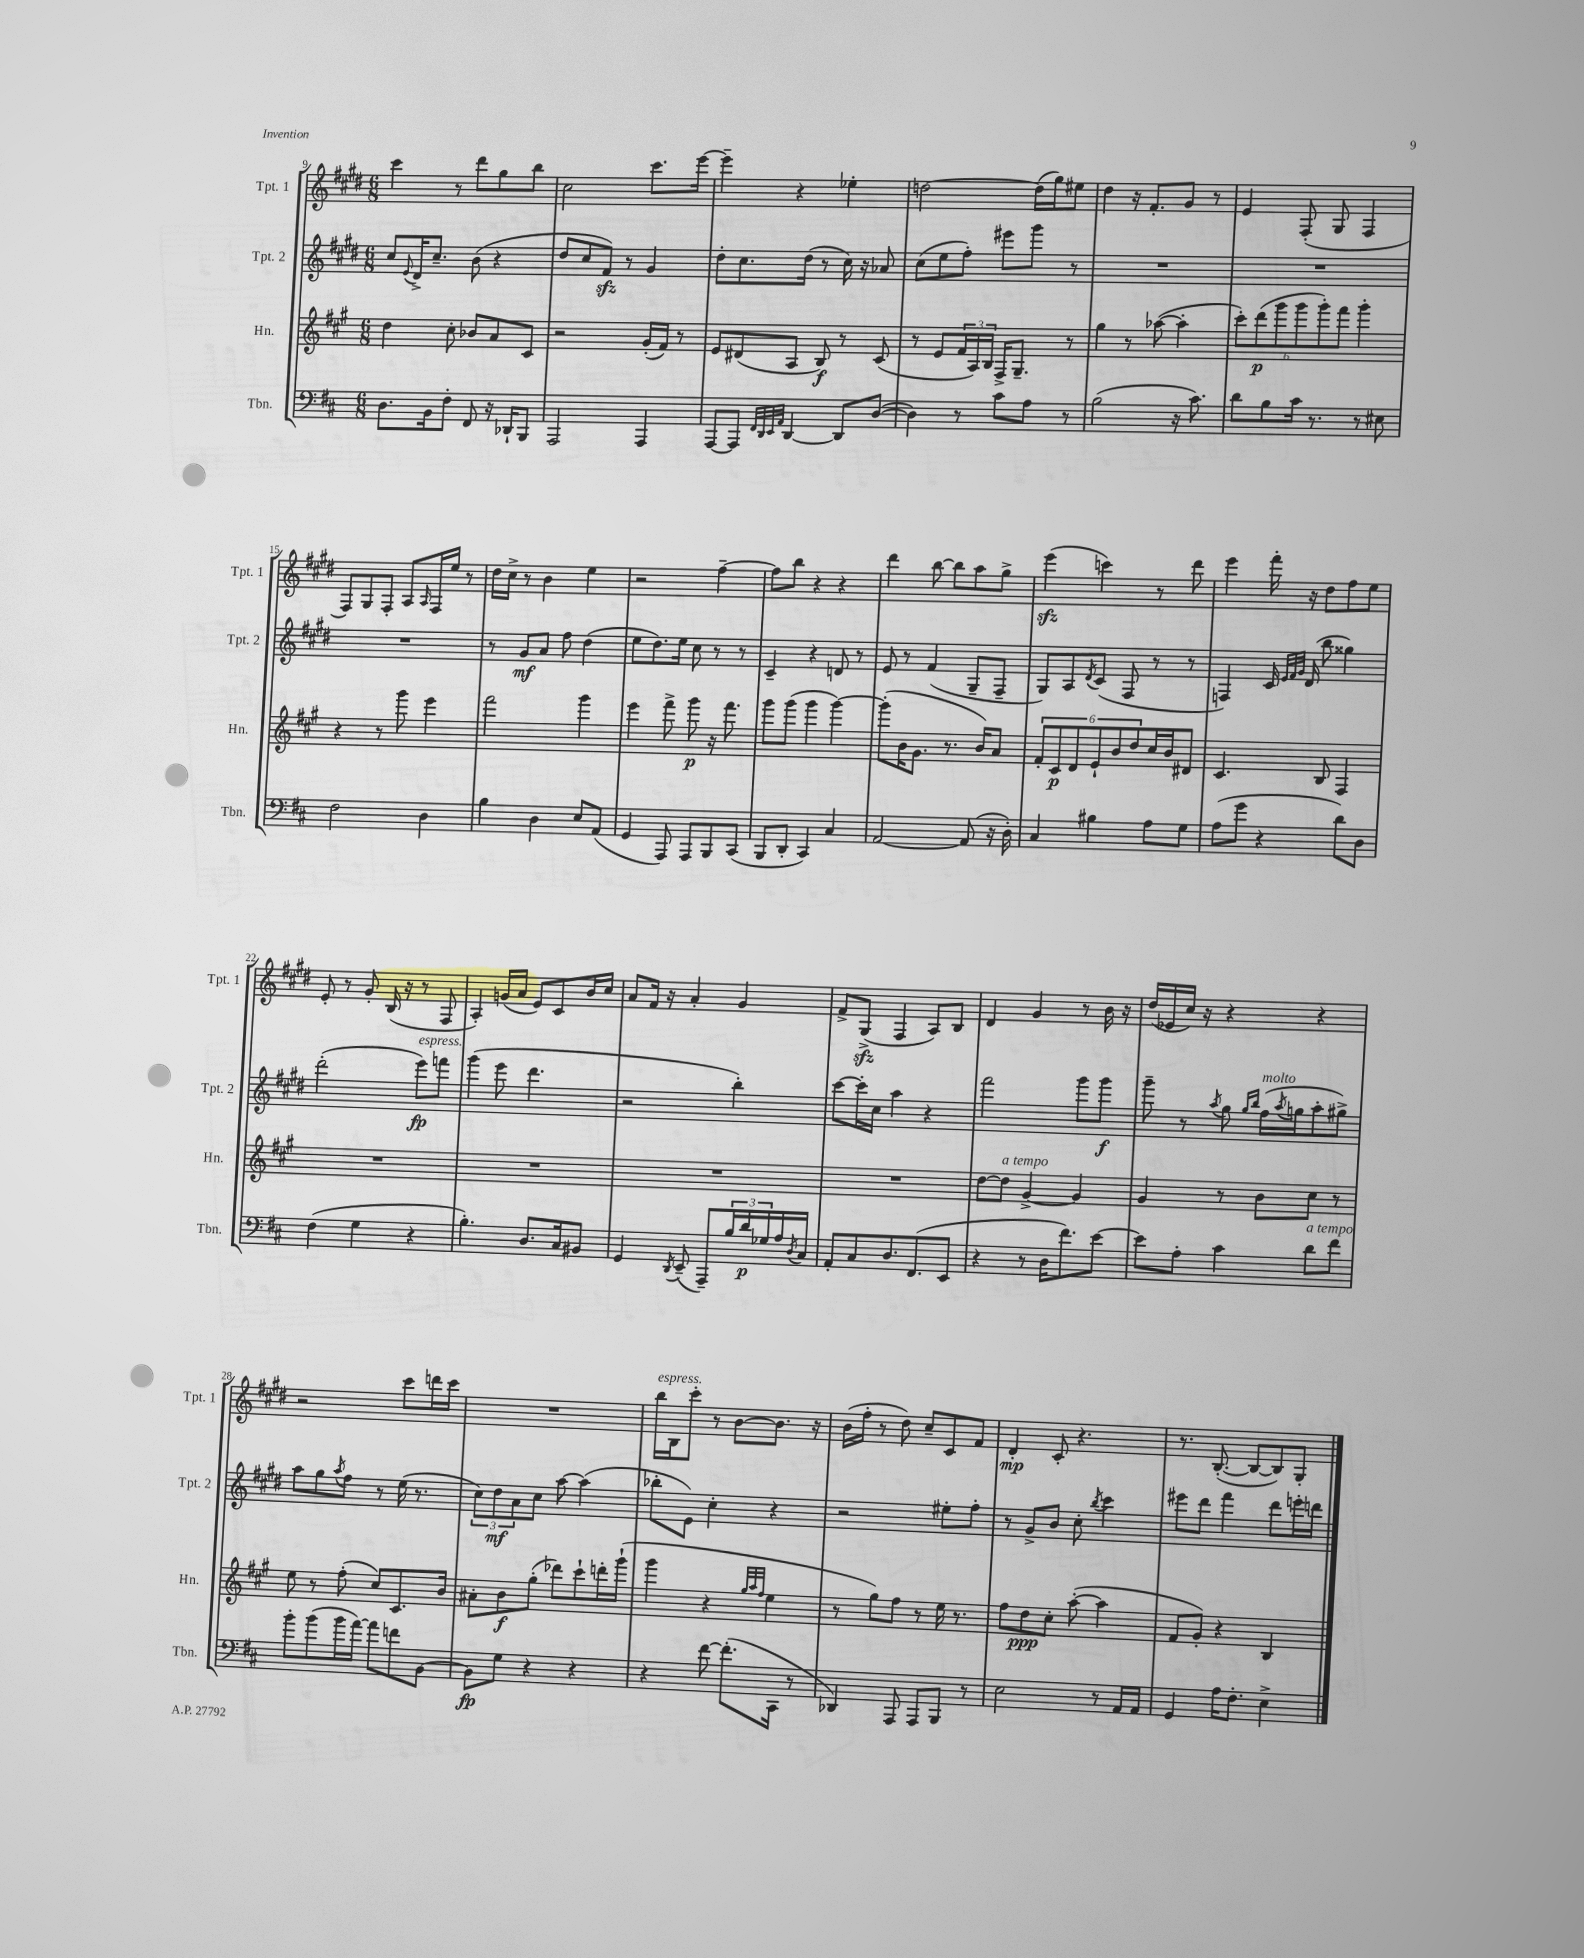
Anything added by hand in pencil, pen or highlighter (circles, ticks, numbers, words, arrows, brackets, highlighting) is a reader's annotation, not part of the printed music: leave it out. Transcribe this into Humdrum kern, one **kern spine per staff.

**kern	**dynam	**kern	**dynam	**kern	**dynam	**kern	**dynam
*part4	*part4	*part3	*part3	*part2	*part2	*part1	*part1
*staff4	*staff4	*staff3	*staff3	*staff2	*staff2	*staff1	*staff1
*I"Tbn.	*	*I"Hn.	*	*I"Tpt. 2	*	*I"Tpt. 1	*
*I'Tbn.	*	*I'Hn.	*	*I'Tpt. 2	*	*I'Tpt. 1	*
*clefF4	*	*clefG2	*	*clefG2	*	*clefG2	*
*k[f#c#]	*	*k[f#c#g#]	*	*k[f#c#g#d#]	*	*k[f#c#g#d#]	*
*M6/8	*	*M6/8	*	*M6/8	*	*M6/8	*
=9	=9	=9	=9	=9	=9	=9	=9
8.D\L	.	4dd\	.	8cc#/L	.	4ccc#\	.
.	.	.	.	8qqe/	.	.	.
.	.	.	.	16d#^/K	.	.	.
16BB\k	.	.	.	8.cc#~/J	.	.	.
8F#'\J	.	8cc#'\	.	.	.	8r	.
8FF#/	.	8b-X/L	.	(8b\	.	8ddd#\L	.
16r	.	8a/	.	4r	.	8gg#\	.
16DD-X`/KL	.	.	.	.	.	.	.
8BBB/J	.	8c#/J	.	.	.	8bb\J	.
=10	=10	=10	=10	=10	=10	=10	=10
2AAA/	.	2r	.	8dd#/L	.	2cc#\	.
.	.	.	.	8cc#/	.	.	.
.	.	.	.	8f#zz/J)	.	.	.
.	.	.	.	8r	.	.	.
4AAA/	.	(16g#'/LL	.	4g#/	.	8.ccc#\L	.
.	.	16f#/JJ)	.	.	.	.	.
.	.	8r	.	.	.	.	.
.	.	.	.	.	.	[16eee\Jk	.
=11	=11	=11	=11	=11	=11	=11	=11
[8AAA/L	.	8e/L	.	8dd#'\L	.	4eee~\]	.
8AAA/J]	.	(8d#X/	.	8.cc#\	.	.	.
32qqFF#/LLL	.	.	.	.	.	.	.
32qqDD/	.	.	.	.	.	.	.
32qqEE/	.	.	.	.	.	.	.
32qqAA/JJJ	.	.	.	.	.	.	.
[4DD/	.	8A/J	.	.	.	4r	.
.	.	.	.	(16dd#\Jk	.	.	.
.	.	8B/)	f	8r	.	.	.
8DD/L]	.	8r	.	16cc#\)	.	4ee-X'\	.
.	.	.	.	16r	.	.	.
([8D/J	.	(8c#/	.	8a-X/	.	.	.
=12	=12	=12	=12	=12	=12	=12	=12
4D\])	.	8r	.	(8cc#\L	.	[2ddn\	.
.	.	8e/L	.	8ee\	.	.	.
8r	.	24f#/L	.	8ff#'\J)	.	.	.
.	.	24A/)	.	.	.	.	.
.	.	24B/JJ	.	.	.	.	.
8c#\L	.	16F#^/KL	.	8eee#X\L	.	.	.
.	.	8.G#~/J	.	.	.	.	.
8A\J	.	.	.	8ggg#\J	.	(16dd\LL]	.
.	.	.	.	.	.	16gg#\J)	.
8r	.	8r	.	8r	.	8ee#X\J	.
=13	=13	=13	=13	=13	=13	=13	=13
(2B\	.	4gg#\	.	2.r	.	4dd#\	.
.	.	8r	.	.	.	16r	.
.	.	.	.	.	.	8.f#'/L	.
.	.	([8aa-X\	.	.	.	.	.
16r	.	4aa-'\]	.	.	.	8g#/J	.
8.c#\)	.	.	.	.	.	.	.
.	.	.	.	.	.	8r	.
=14	=14	=14	=14	=14	=14	=14	=14
8d\L	.	12ccc#'\L)	.	2.r	.	4e/	.
.	.	(12ddd\	p	.	.	.	.
8B\	.	.	.	.	.	.	.
.	.	12ggg#\	.	.	.	.	.
16c#\Jk	.	12ggg#\	.	.	.	(8F#'/	.
8.r	.	.	.	.	.	.	.
.	.	12ggg#'\)	.	.	.	.	.
.	.	.	.	.	.	8G#/	.
.	.	12fff#\J	.	.	.	.	.
8r	.	4ggg#'\	.	.	.	4F#/	.
8E#X\	.	.	.	.	.	.	.
!!LO:LB:g=z
=15	=15	=15	=15	=15	=15	=15	=15
2F#\	.	4r	.	2.r	.	8F#/L)	.
.	.	.	.	.	.	8G#/	.
.	.	8r	.	.	.	8F#'/J	.
.	.	8ggg#\	.	.	.	8A/L	.
.	.	.	.	.	.	16qqA/	.
4D\	.	4eee\	.	.	.	16F#/L	.
.	.	.	.	.	.	16ee/JJ	.
.	.	.	.	.	.	8r	.
=16	=16	=16	=16	=16	=16	=16	=16
4B\	.	2fff#\	.	8r	.	16dd#\LL	.
.	.	.	.	.	.	16cc#^\JJ	.
.	.	.	.	8g#/L	mf	8r	.
4D\	.	.	.	8a/J	.	4b\	.
.	.	.	.	8ff#\	.	.	.
8E/L	.	4ggg#\	.	(4dd#\	.	4ee\	.
(8AA/J	.	.	.	.	.	.	.
=17	=17	=17	=17	=17	=17	=17	=17
4GG/	.	4eee\	.	8ee\L	.	2r	.
.	.	.	.	8.dd#\)	.	.	.
8AAA/)	.	8fff#^\	.	.	.	.	.
.	.	.	.	16ee\Jk	.	.	.
8AAA/L	.	8ggg#\	p	8cc#\	.	.	.
8BBB/	.	16r	.	8r	.	[4ff#~\	.
.	.	8.fff#\	.	.	.	.	.
(8CC#/J	.	.	.	8r	.	.	.
=18	=18	=18	=18	=18	=18	=18	=18
8BBB/L	.	8ggg#\L	.	4c#~/	.	8ff#\L]	.
8DD'/J	.	(8ggg#\J	.	.	.	8bb\J	.
4CC#/)	.	4ggg#\	.	4r	.	4r	.
4C#/	.	[4ggg#\)	.	8dn/	.	4r	.
.	.	.	.	8r	.	.	.
=19	=19	=19	=19	=19	=19	=19	=19
[2AA/	.	(8ggg#'\L]	.	8e/	.	4ddd#\	.
.	.	16b\K	.	8r	.	.	.
.	.	8.g#\J	.	.	.	.	.
.	.	.	.	(4f#/	.	[8bb\	.
.	.	8.r	.	.	.	8bb\L]	.
(8AA/]	.	.	.	8G#~/L	.	8aa\	.
.	.	16b/KL)	.	.	.	.	.
16r	.	8a/J	.	8F#~/J	.	8gg#^\J	.
16D'\)	.	.	.	.	.	.	.
=20	=20	=20	=20	=20	=20	=20	=20
4C#/	.	12f#'/L	.	8G#/L)	.	(4eeezz\	.
.	.	12c#/	p	.	.	.	.
.	.	.	.	8A/	.	.	.
.	.	12d/	.	.	.	.	.
.	.	.	.	8qd#/	.	.	.
4B#X\	.	12e`/	.	(8c#/J	.	4cccn\)	.
.	.	12b/	.	.	.	.	.
.	.	.	.	8F#/	.	.	.
.	.	12dd/	.	.	.	.	.
8A\L	.	16cc#/L	.	8r	.	8r	.
.	.	16b/J	.	.	.	.	.
8G\J	.	8d#X/J	.	8r	.	8ddd#\	.
=21	=21	=21	=21	=21	=21	=21	=21
(8A\L	.	4.c#/	.	4Fn/)	.	4eee\	.
8g\J	.	.	.	.	.	.	.
4r	.	.	.	16c#/	.	16fff#'\	.
.	.	.	.	32qqe/LLL	.	.	.
.	.	.	.	32qqf#/	.	.	.
.	.	.	.	32qqg#/JJJ	.	.	.
.	.	.	.	(16d#/	.	16r	.
.	.	8B/	.	8bb\	.	8dd#\L	.
8d\L)	.	4F#/	.	4gg##X\)	.	8ff#\	.
8D\J	.	.	.	.	.	8ee\J	.
!!LO:LB:g=z
=22	=22	=22	=22	=22	=22	=22	=22
(4F#\	.	2.r	.	(2ddd#'\	.	8e'/	.
.	.	.	.	.	.	8r	.
4G\	.	.	.	.	.	8g#'/	.
.	.	.	.	.	.	(16B/	.
.	.	.	.	.	.	16r	.
!	!	!	!	!LO:TX:a:i:t=espress.	!	!	!
4r	.	.	.	8eee\L)	fp	8r	.
.	.	.	.	8fffn\J	.	8F#/	.
=23	=23	=23	=23	=23	=23	=23	=23
4.B'\)	.	2.r	.	(4ggg#\	.	4A'/)	.
.	.	.	.	8eee\	.	(16gn/LL	.
.	.	.	.	.	.	16a/JJ	.
8.D/L	.	.	.	4.ddd#\	.	8e/L)	.
.	.	.	.	.	.	8c#/	.
16C#/k	.	.	.	.	.	.	.
8BB#X/J	.	.	.	.	.	16b/L	.
.	.	.	.	.	.	16cc#/JJ	.
=24	=24	=24	=24	=24	=24	=24	=24
4GG/	.	2.r	.	2r	.	8a/L	.
.	.	.	.	.	.	16f#/Jk	.
.	.	.	.	.	.	16r	.
8qDD/	.	.	.	.	.	.	.
(8EE~/	.	.	.	.	.	4a'/	.
8AAA~/L)	.	.	.	.	.	.	.
24B/L	.	.	.	4bb'\)	.	4g#/	.
24d/	p	.	.	.	.	.	.
24G-X/	.	.	.	.	.	.	.
16A/	.	.	.	.	.	.	.
8qD/	.	.	.	.	.	.	.
16C#/JJ	.	.	.	.	.	.	.
=25	=25	=25	=25	=25	=25	=25	=25
8AA'/L	.	2.r	.	[8ccc#\L	.	8f#^/L	.
8C#/	.	.	.	16ccc#'\L]	.	(8G#zz^/J	.
.	.	.	.	16cc#\JJ	.	.	.
8.D/	.	.	.	4aa\	.	4F#/	.
(8.FF#/	.	.	.	.	.	.	.
.	.	.	.	4r	.	8A/L)	.
8EE/J	.	.	.	.	.	8B/J	.
=26	=26	=26	=26	=26	=26	=26	=26
4r	.	[8dd\L	.	2fff#\	.	4d#/	.
!	!	!LO:TX:a:i:t=a tempo	!	!	!	!	!
.	.	8dd\J]	.	.	.	.	.
8r	.	[4g#^/	.	.	.	4g#/	.
16D\KL	.	.	.	.	.	.	.
8.f#\)	.	.	.	.	.	.	.
.	.	4g#/]	.	8ggg#\L	.	8r	.
[8e\J	.	.	.	8ggg#\J	f	16b\	.
.	.	.	.	.	.	16r	.
=27	=27	=27	=27	=27	=27	=27	=27
8e\L]	.	4g#/	.	8ggg#~\	.	(16dd#/LL	.
.	.	.	.	.	.	16e-X/	.
8A'\J	.	.	.	8r	.	16cc#/JJ)	.
.	.	.	.	.	.	16r	.
.	.	.	.	8qaa/	.	.	.
4c#\	.	8r	.	8gg#\	.	4r	.
.	.	.	.	16qqgg#/LL	.	.	.
.	.	.	.	16qqbb/JJ	.	.	.
!	!	!	!	!LO:TX:a:i:t=molto	!	!	!
.	.	8b\L	.	(16ff#\LL	.	.	.
.	.	.	.	8qaa/	.	.	.
.	.	.	.	16ggn\J	.	.	.
!LO:TX:a:i:t=a tempo	!	!	!	!	!	!	!
8d\L	.	8cc#\J	.	8aa'\	.	4r	.
8f#\J	.	8r	.	8gg#X^\J)	.	.	.
!!LO:LB:g=z
=28	=28	=28	=28	=28	=28	=28	=28
8b'\L	.	8ee\	.	8aa\L	.	2r	.
(8b\	.	8r	.	8gg#\	.	.	.
.	.	.	.	8qaa/	.	.	.
16b\L	.	(8ff#'\	.	8ff#\J	.	.	.
[16a\JJ)	.	.	.	.	.	.	.
8a\L]	.	8cc#/L)	.	8r	.	.	.
8fn\	.	8.c#/	.	(16ee\	.	8ccc#\L	.
.	.	.	.	8.r	.	.	.
[8BB\J	.	.	.	.	.	16dddn\L	.
.	.	16b/Jk	.	.	.	16ccc#\JJ	.
=29	=29	=29	=29	=29	=29	=29	=29
8BB\L]	fp	8a#X'\L	.	12cc#\L)	.	2.r	.
.	.	.	.	12dd#\	mf	.	.
8G\J	.	8b\	f	.	.	.	.
.	.	.	.	12a\	.	.	.
4r	.	(8gg#'\J	.	8cc#\J	.	.	.
.	.	8ddd-X\L)	.	[8aa\	.	.	.
4r	.	8ccc#`\	.	(4aa\]	.	.	.
.	.	16dddn'\L	.	.	.	.	.
.	.	(16ggg#`\JJ	.	.	.	.	.
=30	=30	=30	=30	=30	=30	=30	=30
!	!	!	!	!	!	!LO:TX:a:i:t=espress.	!
4r	.	4ggg#\	.	8bb-X'\L	.	16bb\LL	.
.	.	.	.	.	.	16B\J	.
.	.	.	.	8e\J)	.	8ccc#'\J	.
[8f#\	.	4r	.	4cc#'\	.	8r	.
(8.f#'\L]	.	.	.	.	.	[8b\L	.
.	.	32qqgg#/LLL	.	.	.	.	.
.	.	32qqaa/	.	.	.	.	.
.	.	32qqff#/JJJ	.	.	.	.	.
.	.	4ee\	.	4r	.	8.b\J]	.
16CC#\Jk	.	.	.	.	.	.	.
8r	.	.	.	.	.	.	.
.	.	.	.	.	.	16r	.
=31	=31	=31	=31	=31	=31	=31	=31
4DD-X/)	.	8r	.	2r	.	(16b\LL	.
.	.	.	.	.	.	16ff#'\JJ	.
.	.	8gg#\L)	.	.	.	8r	.
8AAA/	.	8ff#\J	.	.	.	8dd#\)	.
8AAA/L	.	8r	.	.	.	8cc#~/L	.
8BBB/J	.	16ee\	.	8ee#X'\L	.	8c#/	.
.	.	8.r	.	.	.	.	.
8r	.	.	.	8ff#'\J	.	8f#/J	.
=32	=32	=32	=32	=32	=32	=32	=32
2E\	.	8ff#\L	.	8r	.	4d#'/	mp
.	.	8dd\	ppp	8g#^/L	.	.	.
.	.	8cc#'\J	.	8b/J	.	8c#'/	.
.	.	([8aa'\	.	8cc#'\	.	4.r	.
.	.	.	.	8qbb/	.	.	.
8r	.	4aa\]	.	4ccc#\	.	.	.
16AA/LL	.	.	.	.	.	.	.
16AA/JJ	.	.	.	.	.	.	.
=33	=33	=33	=33	=33	=33	=33	=33
4GG/	.	8f#/L	.	8eee#X\L	.	8.r	.
.	.	8g#'/J)	.	8ddd#\J	.	.	.
.	.	.	.	.	.	([8.B'/	.
16A\KL	.	4r	.	4fff#\	.	.	.
8.F#'\J	.	.	.	.	.	.	.
.	.	.	.	.	.	8B/L_	.
4E^\	.	4B/	.	8ddd#\L	.	8B/])	.
.	.	.	.	16eeen'\L	.	8G#'/J	.
.	.	.	.	16dddn\JJ	.	.	.
==	==	==	==	==	==	==	==
*-	*-	*-	*-	*-	*-	*-	*-
